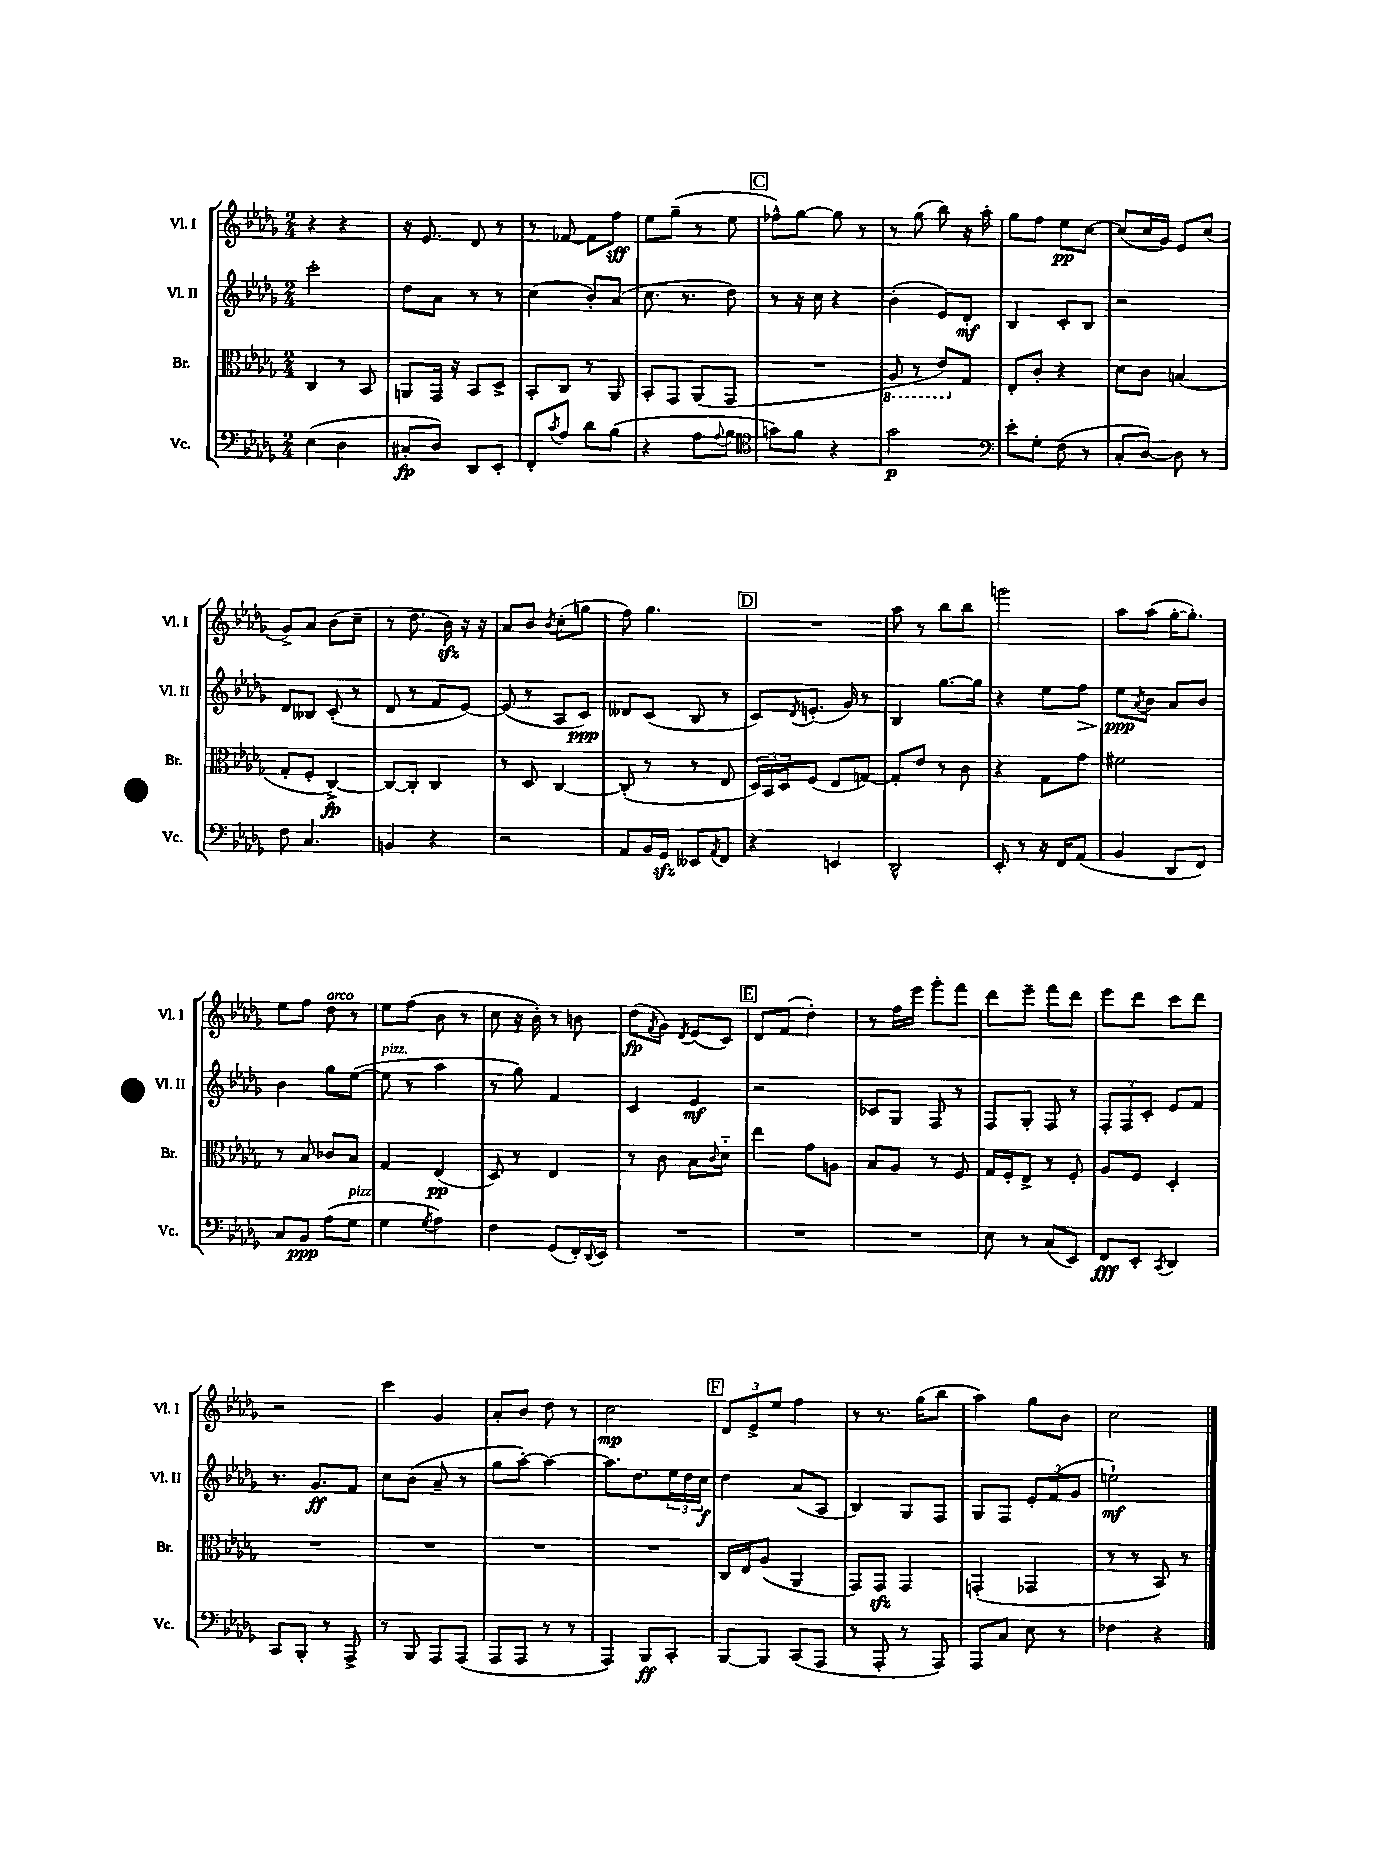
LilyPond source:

<<
\new StaffGroup <<
\new Staff = "s0" \with { instrumentName = "Vl. I" shortInstrumentName = "Vl. I" } {
    \clef treble \key des \major \numericTimeSignature \time 2/4
    r4 r4 |
    r16 ees'8. des'8 r8 |
    r8 fes'8~ fes'8 f''8\sff |
    ees''8 ges''8--( r8 ees''8 |
    \mark \markup { \box "C" } fes''8-^) ges''8~ ges''8 r8 |
    r8 ges''8( bes''8) r16 aes''16-. |
    ges''8 f''8 ees''8\pp c''8~ |
    c''8( c''16 ges'16) ees'8 c''8( |
    ges'8->) aes'8 bes'8( c''8-- |
    r8 des''8. bes'16\sfz) r16 r16 |
    aes'8 bes'8 \acciaccatura { bes'8 } c''8-.( g''8 |
    f''8) ges''4. |
    \mark \markup { \box "D" } R2 |
    aes''8 r8 bes''8 bes''8 |
    g'''2 |
    aes''8 aes''8( ges''16~-. ges''8.-.) |
    ees''8 f''8 des''8^\markup { \italic "arco" } r8 |
    ees''8 f''8( bes'8 r8 |
    c''8 r16 bes'16-.) r8 b'8 |
    des''8\fp( \acciaccatura { f'8 } ges'8) \acciaccatura { des'8 } ees'8( c'8) |
    \mark \markup { \box "E" } des'8 f'8( des''4-.) |
    r8 f''16 ees'''16 ges'''8-. f'''8 |
    des'''8 ees'''8-- f'''8 des'''8 |
    ees'''8 des'''8 c'''8 des'''8 |
    r2 |
    c'''4 ges'4 |
    aes'8-. bes'8 des''8 r8 |
    c''2\mp |
    \mark \markup { \box "F" } \tuplet 3/2 { des'8 ees'8-> ees''8 } f''4 |
    r8 r8. ges''16( bes''8 |
    aes''4) ges''8 bes'8 |
    c''2 \bar "|." |
}
\new Staff = "s1" \with { instrumentName = "Vl. II" shortInstrumentName = "Vl. II" } {
    \clef treble \key des \major \numericTimeSignature \time 2/4
    c'''2-. |
    des''8 aes'8 r8 r8 |
    c''4( bes'8-.) aes'8( |
    c''8. r8. des''8) |
    \mark \markup { \box "C" } r8 r16 c''16 r4 |
    bes'4-.( ees'8) des'8-.\mf |
    bes4 c'8-. bes8 |
    r2 |
    des'8 beses8 c'8-.( r8 |
    des'8 r8 f'8 ees'8~) |
    ees'8( r8 aes8 c'8\ppp) |
    deses'8 c'8( bes8 r8 |
    \mark \markup { \box "D" } c'8) \acciaccatura { des'8 } e'8.-.( ges'16) r8 |
    bes4 ges''8.~ ges''16 |
    r4 ees''8 f''8\> |
    ees''8\ppp\! \acciaccatura { aes'8 } bes'8 aes'8 bes'8 |
    bes'4 ges''8 ees''8~( |
    ees''8^\markup { \italic "pizz." } r8 aes''4 |
    r8 ges''8) f'4 |
    c'4 ees'4\mf |
    \mark \markup { \box "E" } r2 |
    ces'8 ges8 f8 r8 |
    f8 ges8-. f8 r8 |
    \tuplet 3/2 { f8-. f8 c'8-. } ees'8 f'8 |
    r8. ges'8.\ff f'8 |
    c''8 bes'8( aes'8-- r8 |
    ges''8 aes''8~-.) aes''4~ |
    aes''8. des''8. \tuplet 3/2 { ees''16 des''16 c''16\f } |
    \mark \markup { \box "F" } des''4 aes'8( aes8 |
    bes4) ges8 f8 |
    ges8 f8 \tuplet 3/2 { ees'8-. f'8( ges'8 } |
    e''2-!\mf) \bar "|." |
}
\new Staff = "s2" \with { instrumentName = "Br." shortInstrumentName = "Br." } {
    \clef alto \key des \major \numericTimeSignature \time 2/4
    c4 r8 bes,8 |
    a,8 ges,16 r16 bes,8 des8-> |
    bes,8-. c8 r8 aes,8 |
    bes,8-. ges,8 aes,8( ges,8 |
    \mark \markup { \box "C" } R2 |
    \ottava #-1 aes,8 r8 ees8) \ottava #0 ges8 |
    ees8-. c'8-. r4 |
    des'8 c'8 b4( |
    ges8-. f8-. c4~->\fp) |
    c8~ c8-. c4 |
    r8 des8 c4~ |
    c8-.( r8 r8 ees8 |
    \mark \markup { \box "D" } \tuplet 3/2 { des16) bes,16 des16 } f8( ees8 g8~) |
    g8-. ees'8 r8 c'8 |
    r4 ges8 ges'8 |
    fis'2 |
    r8 bes8 ces'8 bes8 |
    ges4 ees4\pp( |
    des8) r8 ees4 |
    r8 c'8 bes8 \appoggiatura { c'8 } des'8-_ |
    \mark \markup { \box "E" } ees''4 ges'8 a8 |
    bes8 aes8 r8 f8 |
    ges16 f16-. ees8-> r8 f8-. |
    aes8 f8 des4-. |
    R2 |
    R2 |
    R2 |
    R2 |
    \mark \markup { \box "F" } c16 ees16 aes8( aes,4 |
    ges,8) ges,8\sfz ges,4 |
    g,4-.( ges,4 |
    r8 r8 bes,8) r8 \bar "|." |
}
\new Staff = "s3" \with { instrumentName = "Vc." shortInstrumentName = "Vc." } {
    \clef bass \key des \major \numericTimeSignature \time 2/4
    ees4( des4 |
    cis8-.\fp des8) des,8 ees,8-. |
    f,8-. \acciaccatura { c'8 } aes8 des'8 bes8( |
    r4 aes8 \appoggiatura { aes8 } bes8 |
    \mark \markup { \box "C" } \clef tenor g'8) f'8 r4 |
    ges'2\p |
    \clef bass ees'8-. ges8-. f8( r8 |
    c8-. des8~) des8 r8 |
    f8 c4. |
    b,4 r4 |
    r2 |
    aes,8 bes,16 ges,16\sfz eeses,8 \acciaccatura { aes,8 } f,8 |
    \mark \markup { \box "D" } r4 e,4 |
    des,2-^ |
    ees,8-. r8 r16 f,16 aes,8( |
    bes,4 des,8 f,8) |
    c8 bes,8\ppp aes8( ges8^\markup { \italic "pizz." } |
    ges4 \acciaccatura { ges8 } aes4) |
    f4 ges,8( f,16-.) \appoggiatura { des,8 } ees,16 |
    R2 |
    \mark \markup { \box "E" } R2 |
    R2 |
    ees8 r8 c8( ees,8) |
    f,8\fff ees,8-. \acciaccatura { c,8 } des,4 |
    c,8 bes,,8-. r8 aes,,8-> |
    r8 bes,,8 aes,,8 aes,,8( |
    aes,,8 aes,,8 r8 r8 |
    aes,,4) bes,,8\ff c,8-. |
    \mark \markup { \box "F" } bes,,8~ bes,,8 c,8( aes,,8 |
    r8 aes,,8-. r8 aes,,8) |
    aes,,8 c8 ees8 r8 |
    fes4 r4 \bar "|." |
}
>>
>>
\layout { \context { \Score \remove "Bar_number_engraver" } }
